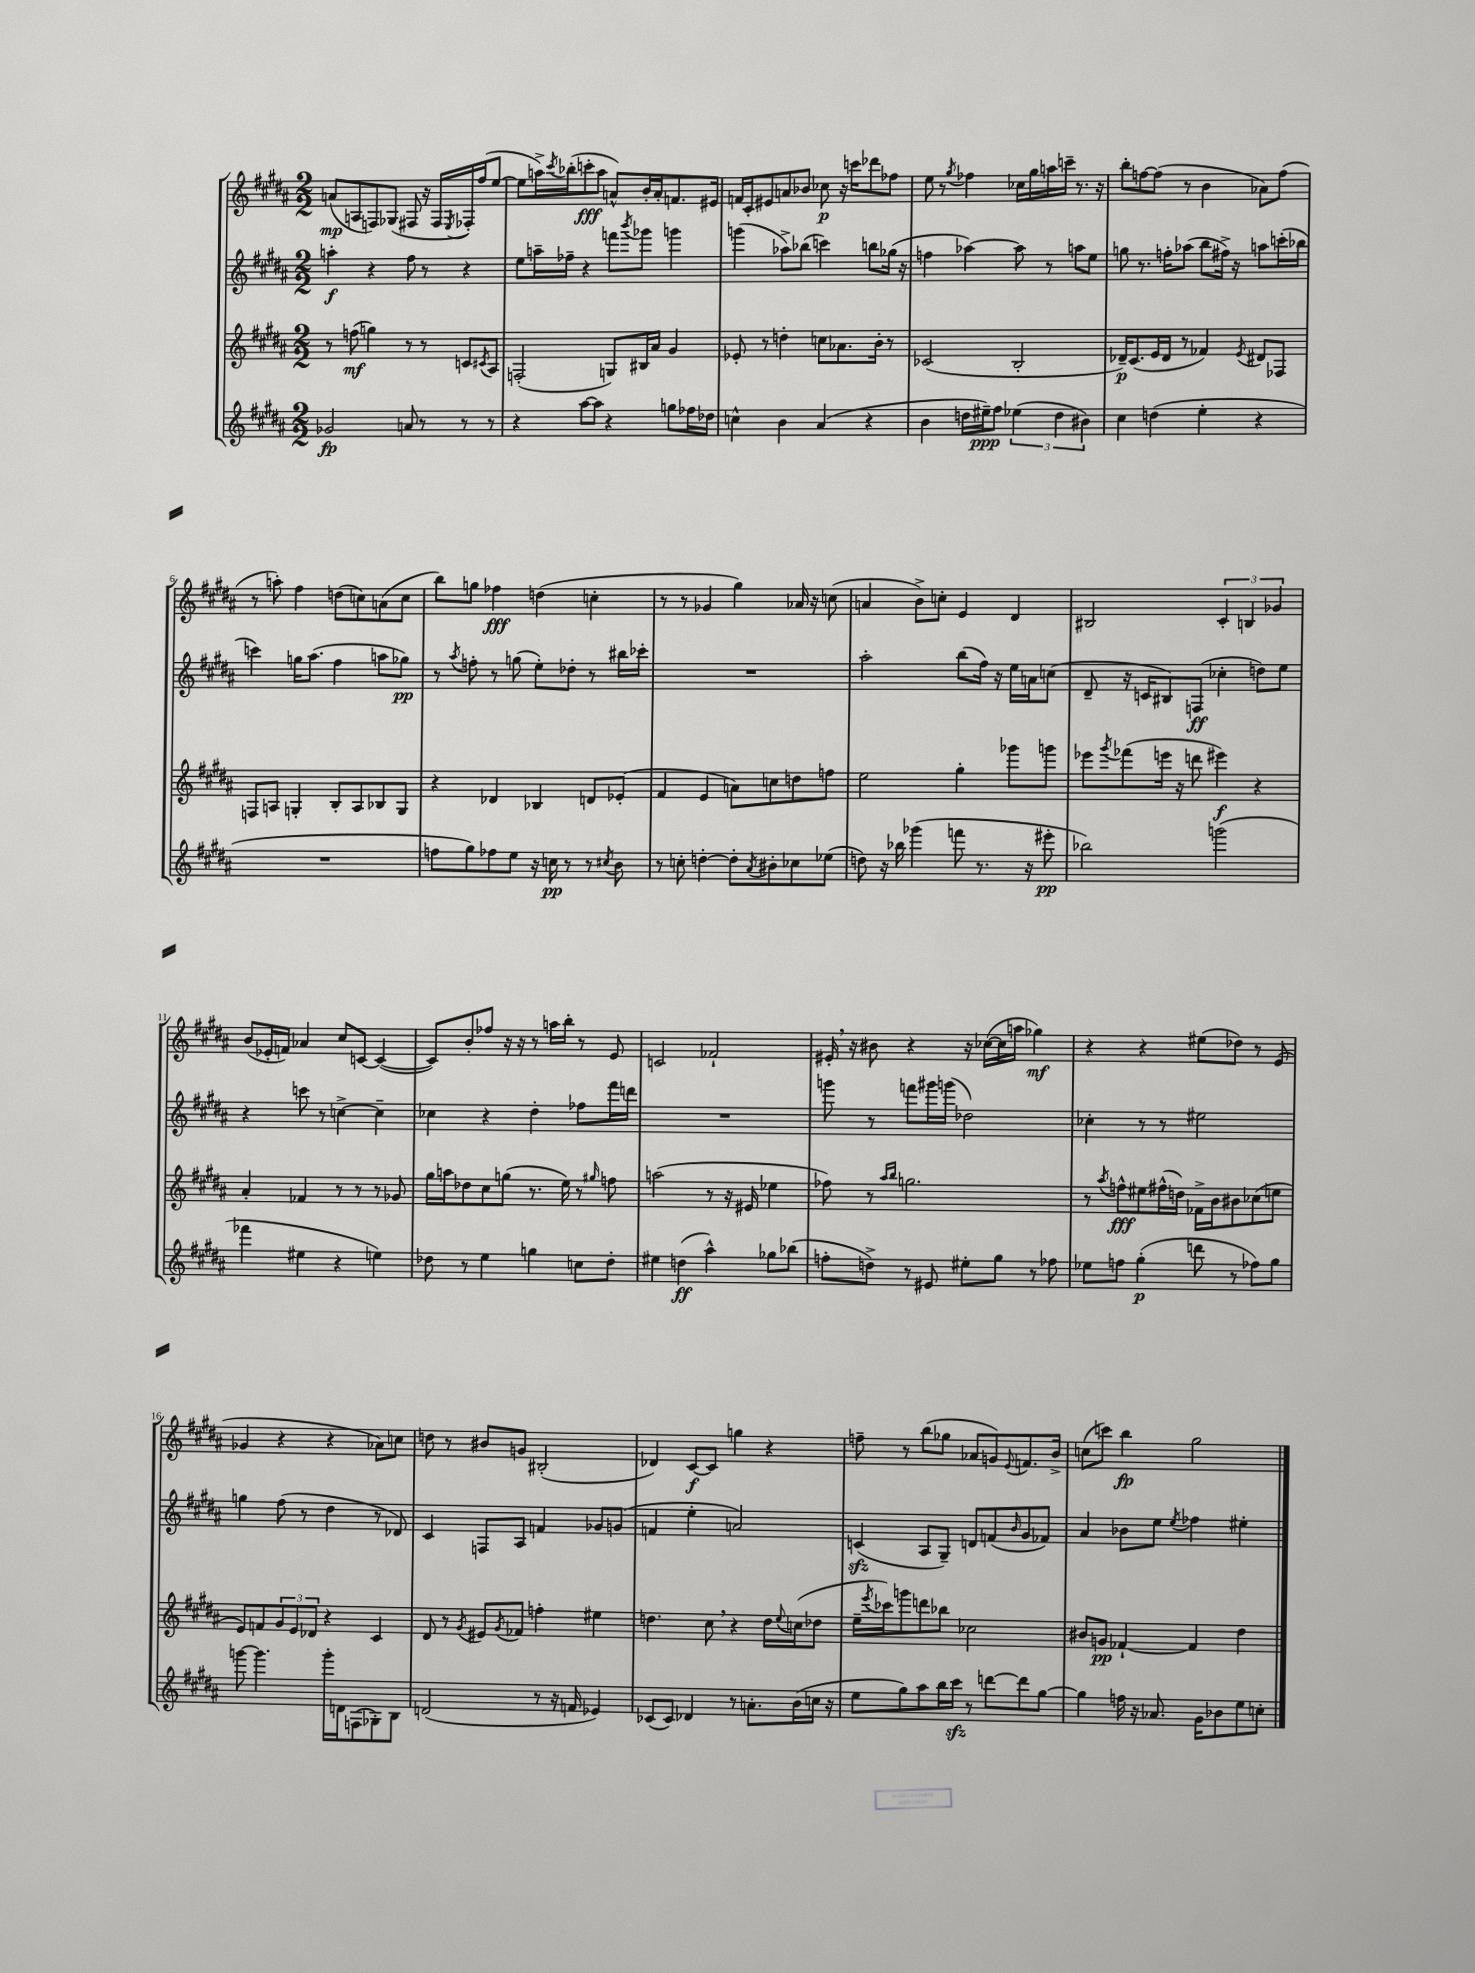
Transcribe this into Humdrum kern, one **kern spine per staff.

**kern	**kern	**kern	**kern
*staff4	*staff3	*staff2	*staff1
*clefG2	*clefG2	*clefG2	*clefG2
*k[f#c#g#d#a#]	*k[f#c#g#d#a#]	*k[f#c#g#d#a#]	*k[f#c#g#d#a#]
*M2/2	*M2/2	*M2/2	*M2/2
2g-	8r	4aa'	(8a
.	(8ff	.	8A
.	4gg)	4r	8F)
.	.	.	(8G-
8a	8r	8ff#	8F#
8r	8r	8r	16r
.	.	.	16F#
.	.	.	8qE
8r	8c	4r	16F-')
.	.	.	(16ff#
.	8qc#	.	.
8r	8A#	.	[8ee
=	=	=	=
4r	(2F'	8ee	8ee]
.	.	16aa~	16aa^)
.	.	.	8qccc#
.	.	16ff-~	(16bb-'
[8aa#	.	4r	8ccc'
8aa#]	.	.	8aa
4r	8G)	8fff	8a^^)
.	.	8qbbb	.
.	16B#	8ggg-	16b'
.	16a#	.	16a'
8gg	4g#	4ggg	8.f
16ff-	.	.	.
16dd-	.	.	16e#
=	=	=	=
4cc^^	8e-'	(4ggg	16f
.	.	.	16c#'
.	8r	.	8e#
4b	4dd'	8aa-^)	8a
.	.	(8bb-	8b-
(4a#	8cc	4ccc)	8cc-
.	8.a-	.	16r
.	.	.	16ccc
4r	.	8bb	8ddd-
.	16b'	.	.
.	8r	(16gg-	8ff-
.	.	16r	.
=	=	=	=
4b	(2c-	4ff	8ee
.	.	.	8r
.	.	.	8qgg#
16dd	.	[4aa-)	4ff-
16ee#~)	.	.	.
8ff#	.	.	.
(6ee-	2B'	8aa-]	16cc-
.	.	.	16gg#
.	.	8r	16aa
6dd	.	.	.
.	.	.	16ccc~
.	.	8aa	8.r
6b#)	.	.	.
.	.	8ee	.
.	.	.	16r
=	=	=	=
4cc#	16d-~)	8gg	8bb'
.	(8.c#	.	.
.	.	8.r	[8ff
(4dd	16e	.	(8ff]
.	16d-	16ff'	.
.	8r	(8aa-	8r
4ee'	4f-)	8bb	4b
.	.	16ff#^)	.
.	.	16r	.
.	8qe	.	.
4r	8d#	8aa	8a-)
.	8F-	(16ccc'	(8ff
.	.	16bb-	.
=	=	=	=
1r	8F	4ccc)	8r
.	8A	.	8aa')
.	4G'	16gg	4ff#
.	.	(8.aa#	.
.	8B'	4ff#	(8dd
.	8A	.	8cc)
.	8B-	8aa	(8a
.	8G	8gg-)	8cc
=	=	=	=
8ff	4r	8r	8bb)
.	.	8qaa#	.
8gg#)	.	8ff'	8gg
8ff-	4d-	8r	4ff-
8ee	.	(8gg	.
16r	4B-	8ee')	(4dd
16cc	.	.	.
8r	.	8dd-'	.
8r	8d	8r	4cc'
8qcc#	.	.	.
8b	(8e-'	16bb#	.
.	.	16ccc-'	.
=	=	=	=
8r	4f#	1r	8r
8cc'	.	.	8r
[4dd'	4e	.	4g-
8dd']	8a)	.	4gg#)
8qa#	.	.	.
8b#'	8cc	.	.
8cc-	8dd	.	16a-
.	.	.	16r
(8ee-	8ff	.	(8cc
=	=	=	=
8dd)	2ee	2aa#'	4a
16r	.	.	.
16bb-	.	.	.
(4ggg-	.	.	8b^)
.	.	.	8cc'
8fff	4gg#'	(8bb	4e
8.r	.	16ff#)	.
.	.	16r	.
.	8ggg-	16ee	4d#
16r	.	16a	.
8eee#'	8ggg	(8cc	.
=	=	=	=
2bb-)	8eee-	8d#~	2B#
.	8qggg#	.	.
.	(8fff-	16r	.
.	.	16c	.
.	16eee	8B#)	.
.	16r	.	.
.	8ddd	(8F	.
(2ggg	4eee#)	4cc-'	6c#'
.	.	.	6B
.	4r	8dd)	.
.	.	.	6g-
.	.	8ee	.
=	=	=	=
4fff-	4a#'	4r	(8b
.	.	.	16e-'
.	.	.	16f)
4ee#	4f-	8ccc	4a-
.	.	8r	.
4r	8r	[4cc^	8cc#
.	8r	.	[8c
4ee)	8r	4cc~]	(4c_
.	8g-	.	.
=	=	=	=
8dd-	16gg#	4cc-	8c])
.	16aa	.	.
8r	8dd-	.	8b'
4ee	8cc#	4r	8ff-
.	(8gg	.	16r
.	.	.	16r
4gg	8.r	4dd#'	8r
.	.	.	16aa
.	16ee)	.	16bb'
8cc	8r	8ff-	8r
.	16qqgg#	.	.
8dd-'	8ff	16fff#	8e
.	.	16ddd	.
=	=	=	=
4ee#	(2aa	1r	2c
(4dd	.	.	.
4aa#^^)	8r	.	2f-`
.	16r	.	.
.	16e#	.	.
8gg-	4ee-	.	.
(8bb-	.	.	.
=	=	=	=
8ff'	8ff-)	8ggg	16e#'
.	.	.	16r
8dd^)	8r	8r	8b#
.	16qqaa#	.	.
.	16qqbb	.	.
8r	2.gg	8fff	4r
8e#	.	16ggg#	.
.	.	(16ggg	.
8ee#'	.	2dd-)	16r
.	.	.	([16cc-
8gg#	.	.	16cc-]
.	.	.	16aa
8r	.	.	4gg-)
8ff-	.	.	.
=	=	=	=
8ee-	8r	4cc-'	4r
.	8qaa#	.	.
8ff	8ff^^	.	.
(4gg#'	8ee#	8r	4r
.	(16ff#^^	8r	.
.	16dd)	.	.
8ddd	16f-^	2ee#	(8ee#
.	16b	.	.
8r	8b#	.	8dd-)
8ff-)	(8cc-	.	8r
8gg#	8ee	.	(8e
=	=	=	=
[8ggg	8e)	4gg	4g-
4.ggg]	8f	.	.
.	12g#	(8ff#	4r
.	12e	.	.
.	.	8r	.
.	12d-	.	.
16ggg'	4r	4dd#	4r
16d	.	.	.
(8F	.	.	.
8G-')	4c#	8r	8a-)
8B	.	8d-)	8cc
=	=	=	=
(2d	8d#	4c#	8dd
.	8r	.	8r
.	8qg#	.	.
.	8e#	8F	8b#
.	8qg#	.	.
.	8f-	8A#	8g
8r	4ff'	4f	(2B#'
16r	.	.	.
16f	.	.	.
4e-)	4ee#	8g-	.
.	.	(8g	.
=	=	=	=
(8c-	4.dd	4f	4d-)
8c-)	.	.	.
4d-	.	4ee'	[8c#
.	8cc#	.	8c#]
8r	4r	2a)	4gg
8.a'	.	.	.
.	16dd	.	4r
.	8qqee	.	.
(16b	(16cc	.	.
16cc	8dd-	.	.
16r	.	.	.
=	=	=	=
8ee	16ee~	(4c	8ff~
.	8qeee	.	.
.	16ccc-)	.	.
8gg#)	8ggg	.	8r
8aa#	8ddd	8A#	(8bb
16bb	8bb-	8G#~)	8gg-
16ccc#	.	.	.
8r	2cc-	8d	8a-
[8ddd	.	(8f	8g)
.	.	16qqb	8qqe
8ddd]	.	8g#	8.f
[8gg#	.	8f-)	.
.	.	.	16b^
=	=	=	=
4gg#]	8b#	4a#	(8cc
.	8g	.	8ccc)
16ff	[4f-`	8b-	4bb
16r	.	.	.
8.a-	.	8ee	.
.	.	8qee	.
.	4f-]	4ff-	2gg#
16g#	.	.	.
8b-	.	.	.
8ee	4dd#	4ee#'	.
8cc'	.	.	.
==	==	==	==
*-	*-	*-	*-
